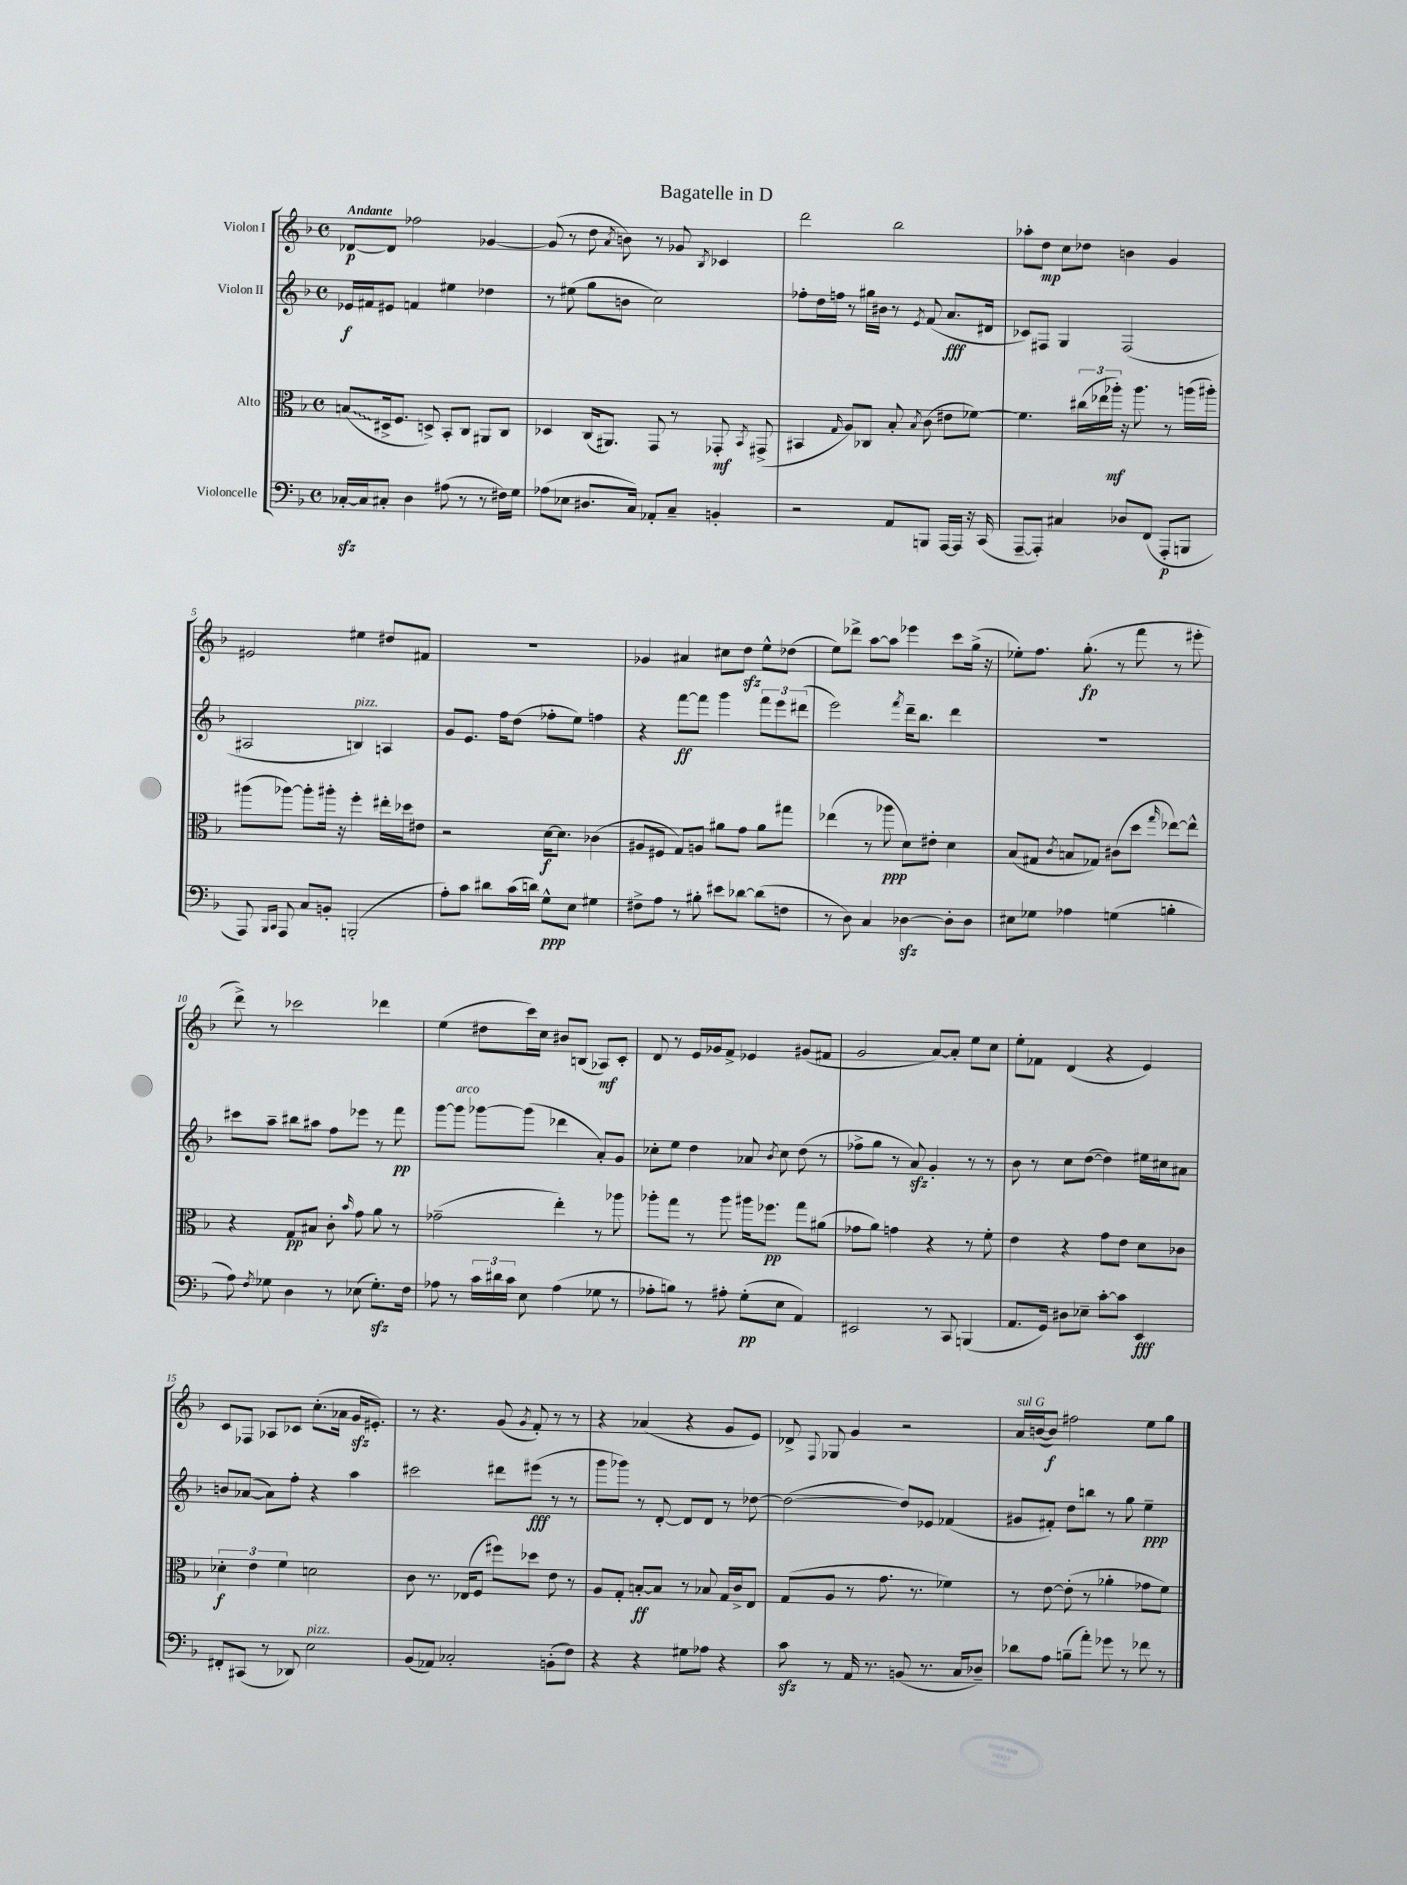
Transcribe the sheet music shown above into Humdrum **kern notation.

**kern	**kern	**kern	**kern
*staff4	*staff3	*staff2	*staff1
*clefF4	*clefC3	*clefG2	*clefG2
*k[b-]	*k[b-]	*k[b-]	*k[b-]
*M4/4	*M4/4	*M4/4	*M4/4
*met(c)	*met(c)	*met(c)	*met(c)
[16C-'/LL	(8B/L	16e-/LL	[8d-/L
16C-/]J	.	16f#/J	.
8C#'/J	16D#^/k	8e#/J	8d-/]J
.	8.F/J	.	.
4D\	.	4f/	2ff-\
.	8D^/)	.	.
(8A#\	8BB-'/L	4ee#\	.
8r	8C/J	.	.
8r	8AA#/L	4dd-\	[4g-/
16F#\LL)	8C/J	.	.
16G\JJ	.	.	.
=	=	=	=
(8A-\L	4D-/	8r	(8g-/]
8E-\J	.	(8ee#\	8r
8.D#/L	(16C/LK	8gg\L	8dd\
.	8.AA#/J)	.	.
.	.	.	8qa/
.	.	8b\J	8b\)
16C/Jk)	.	.	.
8AA-'/L	8GG/	2cc\)	8r
8C~/J	8r	.	8g-/
.	.	.	8qB-/
4BB'/	8GG-'/	.	4c-/
.	8qBB-/	.	.
.	(8GG#^/	.	.
=	=	=	=
2r	4BB#/	8ff-'\L	2ddd\
.	.	16dd\L	.
.	.	16ff\JJ	.
.	16qqG/	.	.
.	8A/L)	8r	.
.	8C-/J	16gg#\LL	.
.	.	16b#\JJ	.
8AA/L	8B-'/	8r	2bb-\
.	8qB-/	8qe/	.
8BBB/J	(8c\	(8f/	.
[16AAA/LL	8e#\L	8.a/L	.
16AAA/]JJ	.	.	.
16r	[8f-\J)	.	.
(16CC/	.	16d#/Jk	.
=	=	=	=
[8AAA~/L	4.f-\]	8c-/L)	8aa-'\L
8AAA'/]J)	.	8F#/J	8dd\J
4C#/	.	4G/	8cc\L
.	(24cc#\LL	.	8dd-\J
.	24ee-\	.	.
.	24aa-'\JJ)	.	.
8D-/L	16r	(2F#/	4b\
.	8.aa-\	.	.
(8FF/J	.	.	.
8AAA'/L	8r	.	4g/
8BBB/J	(16aa\LL	.	.
.	16aa#'\JJ)	.	.
=	=	=	=
8AAA/)	(8aa#\L	2A#/	2e#/
16qqBBB-/LL	.	.	.
16qqCC/JJ	.	.	.
8AAA/	[8aa-\J)	.	.
8C/L	8aa-'\]L	.	.
8BB'/J	16aa#'\Jk	.	.
.	16r	.	.
(2BBB'/	4ff'\	4B/)	4ee#\
.	16ee#'\LL	4A/	8dd#/L
.	16dd-\J	.	.
.	8e#\J	.	8f#/J
=	=	=	=
8A'\L)	2r	8g/L	1r
8c\J	.	8.e/J	.
8d#\L	.	.	.
.	.	16ff\LK	.
(16c\L	.	(8dd\J	.
16d\JJ)	.	.	.
8G^^\L	[16d\LK	8ff-'\L	.
.	8.d\]J	.	.
8E\J	.	8ee\J)	.
4G#\	(4c-\	4ff\	.
=	=	=	=
8F#^\L	8A#/L	4r	4g-/
8A\J	8F#/J	.	.
8r	8G/L)	[8fff\L	4a#/
8B#'\	8A/J	8fff\]J	.
8e#\L	8a#\L	4ggg\	8cc#\L
[8d-\J	8g\J	.	8dd\J
(8d-\]L	8a#\L	12fff\L	8ee^^\L
.	.	12eee\	.
8F\J	8gg#\J	.	(8dd-\J
.	.	(12ddd#\J	.
=	=	=	=
8r	(4ee-\	2eee\)	8ee\L)
8D\)	.	.	8ddd-^\J
4C/	8r	.	[8aa\L
.	8aa-\	.	8aa\]J
.	.	8qfff/	.
[4D-\	8d\L)	16ddd~\LK	4eee-\
.	.	8.bb-\J	.
.	8e#'\J	.	.
8D-'\]L	4d\	4ddd\	8ccc\L
8D-\J	.	.	(16gg^\Jk
.	.	.	16r
=	=	=	=
8E#\L	(8B-/L	1r	8ee-'\L)
8G-\J	8G#/J	.	8.ff\J
.	8qc/	.	.
4A-\	8B/L	.	.
.	.	.	(8.gg'\
.	8G-/J)	.	.
(4G\	(8c#\L	.	8r
.	8dd\J	.	8fff\
.	16qqgg/	.	.
4B'\	[8ee-\L)	.	8r
.	8ee-^^\]J	.	8eee#'\
=	=	=	=
8A\)	4r	8ccc#\L	8ddd^\)
8qF/	.	.	.
8G-\	.	8aa~\J	8r
4D\	8G/L	8bb#\L	2ccc-\
.	8B#/J	8aa#\J	.
8r	8c'\	8ff\L	.
.	16qqb-/	.	.
(8E-\	8g\	8eee-\J	.
8.G-'\L)	8a\	8r	4ddd-\
.	8r	8fff\	.
16F\Jk	.	.	.
=	=	=	=
8A-\	(2g-~\	[8ggg\L	(4ee\
8r	.	8ggg\]J	.
24c\LL	.	[8ggg-\L	8dd#\L
24d#\	.	.	.
24c\JJ	.	.	.
8E\	.	(8ggg-\]J	16ccc\L)
.	.	.	16cc\JJ
(4A-\	4ee'\)	4ddd-\	8b#/L
.	.	.	(8B/J
8G-\	8r	8a'/L)	8A-/L)
8r	8aa-\	8g/J	8c'/J
=	=	=	=
8A-'\L	8aa-'\L	8cc-'\L	8d/
8B\J)	8gg\J	8ee\J	8r
8r	8r	4dd\	16e/LL
.	.	.	16g-/J
8A#'\	8aa-\	.	8f^/J
(8G'\L	16aa#\LK	8a-/	4e-/
.	8.ff-\J	.	.
.	.	8qb-/	.
8E\J	.	8cc-\	.
4AA/)	8gg\L	(8dd\	(8g#/L
.	(8a#\J	8r	8f#/J
=	=	=	=
2EE#/	8g-\L	8ff-^\L	2g/
.	8a\J)	8gg\J	.
.	4g\	8r	.
.	.	8a/)	.
8r	4r	4g'/	[8a/L)
8CC/	.	.	8a'/]J
(4BBB/	8r	8r	8ee\L
.	8f'\	8r	8cc\J
=	=	=	=
8.AA/L	4e\	8b-\	8ee'\L
.	.	8r	8f-\J
16GG/Jk)	.	.	.
8D#\L	4r	8cc\L	(4d/
8E-~\J	.	([8dd\J	.
[8c'\L	8g\L	4dd\])	4r
8c\]J	8e\J	.	.
4EE/	8d\L	16ee#\LL	4e/)
.	.	16cc#\J	.
.	8c-\J	8a#\J	.
=	=	=	=
8FF#'/L	6d-'\	8b/L	8c/L
(8CC#/J	.	([8a-/J	8F-/J
.	6e\	.	.
8r	.	8a-\]L)	8A-/L
.	6f\	.	.
8DD-/)	.	8ff'\J	8c-/J
2E\	2d\	4r	(8.cc'\L
.	.	.	16a-\Jk
.	.	4aa\	16g/LK
.	.	.	8.e#'/J)
=	=	=	=
(8BB-/L	8c\	2ccc#\	8r
8AA-/J)	8.r	.	4.r
2C-'/	.	.	.
.	(16E-/LK	.	.
.	8F/J	.	.
.	8ff#\L)	8ddd#\L	(8g/
.	.	.	8qg/
.	8dd-\J	(8eee#\J	8f'/)
(8BB'\L	8e\	8r	8r
8F\J)	8r	8r	8r
=	=	=	=
4r	8A/L	8ggg\L	4r
.	8G'/J	8ggg-\J)	.
4r	[8B'/L	8r	(4a-/
.	8B/]J	[8d'/	.
8G#\L	8r	8d/]L	4r
8A-\J	8B-/	8d/J	.
4r	16G/LL	8r	8g/L
.	16c^/J	.	.
.	8E/J	[8dd-\	8e/J)
=	=	=	=
8c\	(8G/L	(2dd-\_	8d-^/
.	.	.	8qqF/
8r	8A/J	.	8G-/
16AA/	8r	.	4g/
8.r	.	.	.
.	8.g\	.	.
(8BB/	.	8dd-/]L)	2r
.	8.r	.	.
8.r	.	8e-/J	.
.	4f-\)	(4f-/	.
16C/LK	.	.	.
8D-~/J)	.	.	.
=	=	=	=
8d-\L	8r	8g#/L	16a/LL
.	.	.	([16b/J
8A\J	[8e\	8f#'/J)	8b/]J)
(8B~\L	(8e'\]	8dd\L	2ff#\
8a'\J)	8r	8bb\J	.
8g-\	4a-'\	8r	.
8r	.	8gg\	.
8f-\	8g-\L	4ee~\	8ee\L
8r	8f\J)	.	8gg\J
==	==	==	==
*-	*-	*-	*-
